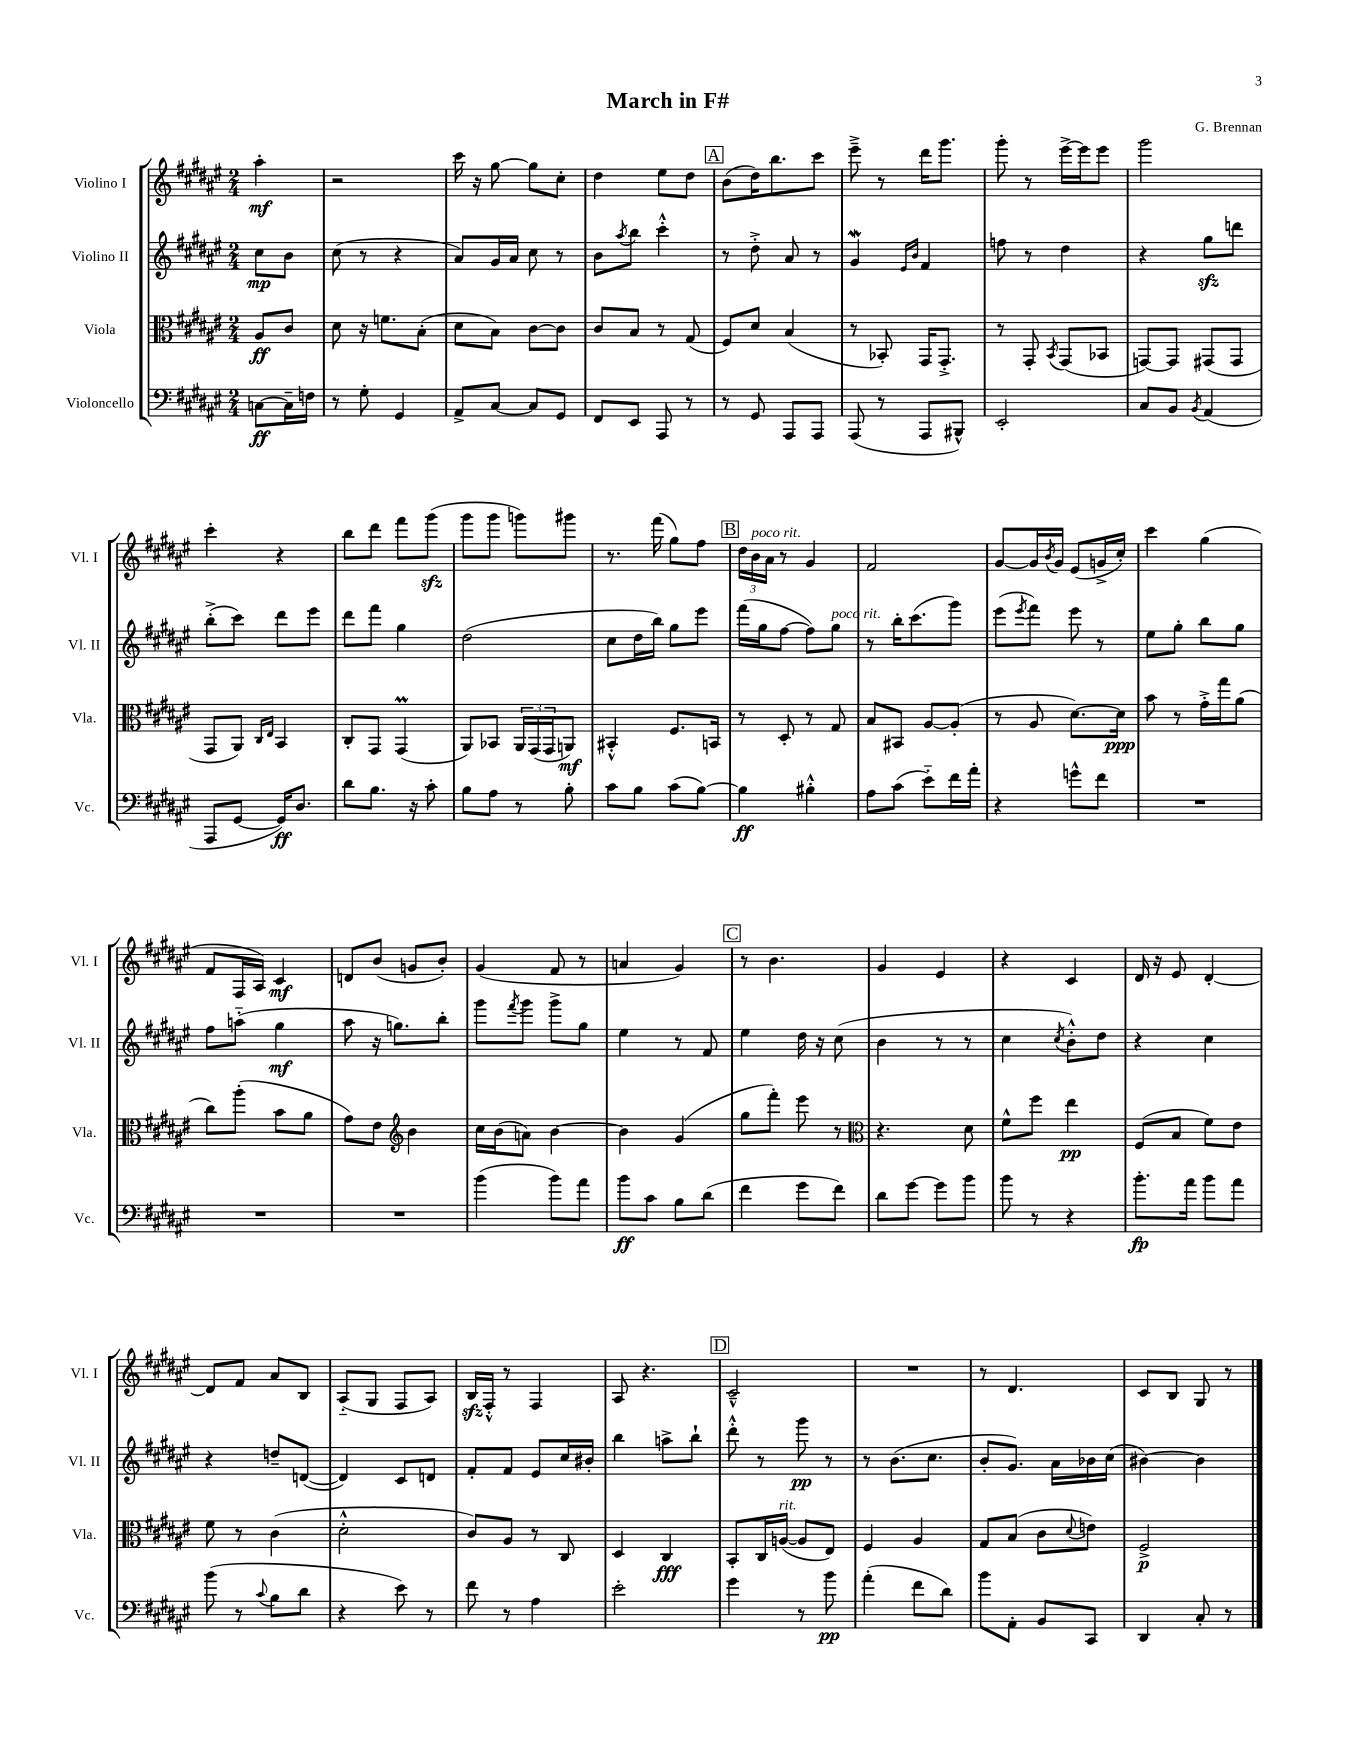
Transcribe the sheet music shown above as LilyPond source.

\header { title = "March in F#" composer = "G. Brennan" }
<<
\new StaffGroup <<
\new Staff = "s0" \with { instrumentName = "Violino I" shortInstrumentName = "Vl. I" } {
    \clef treble \key fis \major \numericTimeSignature \time 2/4 \partial 4
    ais''4-.\mf |
    r2 |
    cis'''16 r16 gis''8~ gis''8 cis''8-. |
    dis''4 eis''8 dis''8 |
    \mark \markup { \box "A" } b'8( dis''16) b''8. cis'''8 |
    eis'''8---> r8 dis'''16 gis'''8. |
    gis'''8-. r8 eis'''16~-> eis'''16 eis'''8 |
    gis'''2 |
    cis'''4-. r4 |
    b''8 dis'''8 fis'''8 gis'''8\sfz( |
    gis'''8 gis'''8 g'''8) gis'''8 |
    r8. fis'''16( gis''8) fis''8 |
    \mark \markup { \box "B" } \tuplet 3/2 { dis''16 b'16^\markup { \italic "poco rit." } ais'16 } r8 gis'4 |
    fis'2 |
    gis'8~ gis'16 \acciaccatura { b'8 } gis'16 eis'8( g'16-> cis''16-.) |
    cis'''4 gis''4( |
    fis'8 fis16 ais16) cis'4\mf |
    d'8 b'8( g'8 b'8-.) |
    gis'4( fis'8 r8 |
    a'4 gis'4) |
    \mark \markup { \box "C" } r8 b'4. |
    gis'4 eis'4 |
    r4 cis'4 |
    dis'16 r16 eis'8 dis'4~-. |
    dis'8 fis'8 ais'8 b8 |
    ais8-_( gis8 fis8 ais8) |
    b16\sfz fis16-.-^ r8 fis4 |
    ais8 r4. |
    \mark \markup { \box "D" } cis'2---^ |
    R2 |
    r8 dis'4. |
    cis'8 b8 gis8 r8 \bar "|." |
}
\new Staff = "s1" \with { instrumentName = "Violino II" shortInstrumentName = "Vl. II" } {
    \clef treble \key fis \major \numericTimeSignature \time 2/4 \partial 4
    cis''8\mp b'8 |
    cis''8( r8 r4 |
    ais'8) gis'16 ais'16 cis''8 r8 |
    b'8 \acciaccatura { ais''8 } b''8 cis'''4-.-^ |
    \mark \markup { \box "A" } r8 dis''8-.-> ais'8 r8 |
    gis'4\mordent \grace { eis'16 b'16 } fis'4 |
    f''8 r8 dis''4 |
    r4 gis''8\sfz d'''8 |
    b''8-.->( cis'''8) dis'''8 eis'''8 |
    dis'''8 fis'''8 gis''4 |
    dis''2( |
    cis''8 dis''16 b''16) gis''8 eis'''8 |
    \mark \markup { \box "B" } fis'''16( gis''16 fis''8~ fis''8) gis''8^\markup { \italic "poco rit." } |
    r8 b''16-. cis'''8.( gis'''8) |
    eis'''8( \acciaccatura { eis'''8 } fis'''8) eis'''8 r8 |
    eis''8 gis''8-. b''8 gis''8 |
    fis''8 a''8-_( gis''4\mf |
    ais''8 r16 g''8.) b''8-. |
    gis'''8 \acciaccatura { fis'''8 } gis'''8 gis'''8-> gis''8 |
    eis''4 r8 fis'8 |
    \mark \markup { \box "C" } eis''4 dis''16 r16 cis''8( |
    b'4 r8 r8 |
    cis''4 \acciaccatura { cis''8 } b'8-.-^) dis''8 |
    r4 cis''4 |
    r4 d''8-- d'8~( |
    d'4) cis'8 d'8 |
    fis'8-. fis'8 eis'8 cis''16 bis'16-. |
    b''4 a''8-> b''8-! |
    \mark \markup { \box "D" } dis'''8-.-^ r8 gis'''8\pp r8 |
    r8 b'8.( cis''8. |
    b'8-. gis'8.) ais'16 bes'16 cis''16( |
    bis'4~) bis'4 \bar "|." |
}
\new Staff = "s2" \with { instrumentName = "Viola" shortInstrumentName = "Vla." } {
    \clef alto \key fis \major \numericTimeSignature \time 2/4 \partial 4
    ais8\ff cis'8 |
    dis'8 r16 f'8. b8-.( |
    dis'8 b8) cis'8~ cis'8 |
    cis'8 b8 r8 gis8( |
    \mark \markup { \box "A" } fis8) dis'8 b4( |
    r8 bes,8-.) gis,16 gis,8.-.-> |
    r8 gis,8-. \acciaccatura { b,8 } gis,8( bes,8 |
    g,8~) g,8 gis,8( gis,8 |
    gis,8 ais,8) \grace { cis16 eis16 } b,4 |
    cis8-. gis,8 gis,4\prall( |
    ais,8) bes,8 \tuplet 3/2 { ais,16 gis,16( gis,16 } a,8\mf) |
    bis,4-.-^ fis8. b,16 |
    \mark \markup { \box "B" } r8 dis8-. r8 gis8 |
    b8 bis,8 ais8~ ais8-.( |
    r8 ais8 dis'8.~) dis'16\ppp |
    b'8 r8 gis'16-.-> gis''16 ais'8( |
    cis''8) ais''8-.( b'8 ais'8 |
    gis'8) eis'8 \clef treble b'4 |
    cis''16 b'16( a'8) b'4~ |
    b'4 gis'4( |
    \mark \markup { \box "C" } gis''8 fis'''8-.) eis'''8 r8 |
    \clef alto r4. dis'8 |
    fis'8-^ fis''8 eis''4\pp |
    fis8( b8 fis'8) eis'8 |
    fis'8 r8 cis'4( |
    dis'2-.-^ |
    cis'8) ais8 r8 cis8 |
    dis4 cis4\fff |
    \mark \markup { \box "D" } b,8-. cis16 a16~^\markup { \italic "rit." }( a8 eis8) |
    fis4 ais4 |
    gis8 b8( cis'8 \appoggiatura { dis'8 } e'8) |
    fis2->\p \bar "|." |
}
\new Staff = "s3" \with { instrumentName = "Violoncello" shortInstrumentName = "Vc." } {
    \clef bass \key fis \major \numericTimeSignature \time 2/4 \partial 4
    c8~\ff c16-- f16 |
    r8 gis8-. gis,4 |
    ais,8-> cis8~ cis8 gis,8 |
    fis,8 eis,8 ais,,8 r8 |
    \mark \markup { \box "A" } r8 gis,8 ais,,8 ais,,8 |
    ais,,8( r8 ais,,8 bis,,8-^) |
    eis,2-. |
    cis8 b,8 \acciaccatura { b,8 } ais,4( |
    ais,,8 gis,8~ gis,16\ff) dis8. |
    dis'8 b8. r16 cis'8-. |
    b8 ais8 r8 b8-. |
    cis'8 b8 cis'8( b8~) |
    \mark \markup { \box "B" } b4\ff bis4-.-^ |
    ais8 cis'8( eis'8-_) fis'16 ais'16-. |
    r4 g'8-^ fis'8 |
    R2 |
    R2 |
    R2 |
    b'4( b'8) ais'8 |
    b'8\ff cis'8 b8 dis'8( |
    \mark \markup { \box "C" } fis'4 gis'8 fis'8) |
    dis'8 gis'8~ gis'8 b'8 |
    b'8 r8 r4 |
    b'8.-.\fp ais'16 b'8 ais'8 |
    b'8( r8 \appoggiatura { cis'8 } b8 dis'8 |
    r4 eis'8) r8 |
    fis'8 r8 ais4 |
    eis'2-. |
    \mark \markup { \box "D" } gis'4 r8 b'8\pp |
    ais'4-.( fis'8 dis'8) |
    b'8 ais,8-. b,8 cis,8 |
    dis,4 cis8-. r8 \bar "|." |
}
>>
>>
\layout { \context { \Score \remove "Bar_number_engraver" } }
